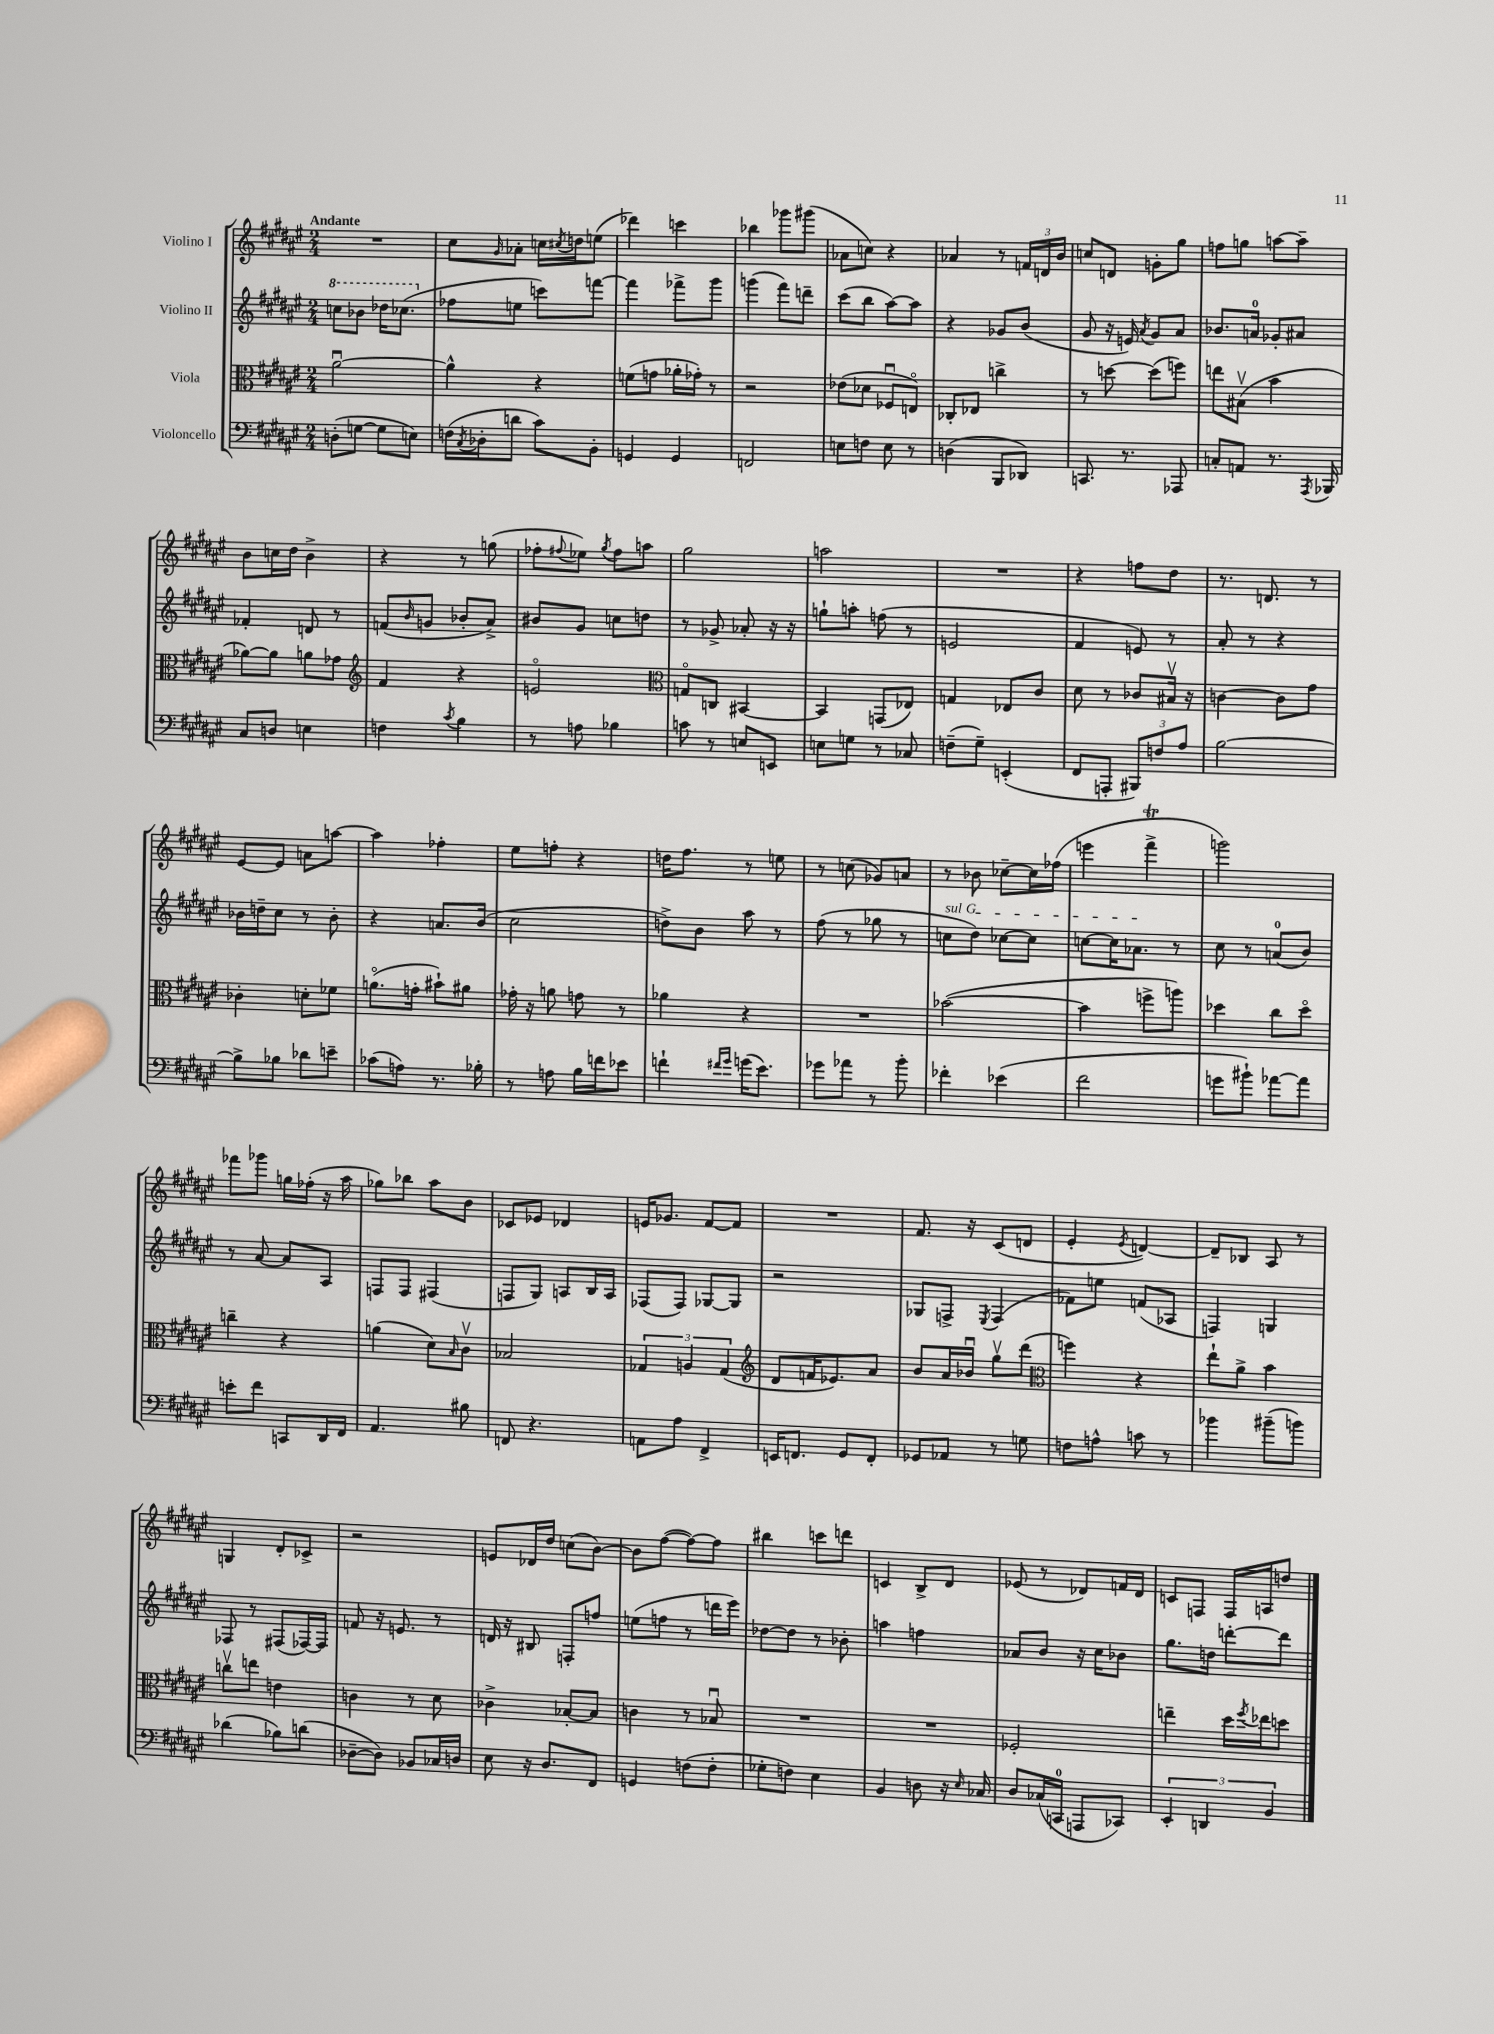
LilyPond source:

<<
\new StaffGroup <<
\new Staff = "s0" \with { instrumentName = "Violino I" } {
    \clef treble \key fis \major \numericTimeSignature \time 2/4 \tempo "Andante"
    R2 |
    cis''8 \grace { gis'16 } aes'8-. c''16 \acciaccatura { cis''8 } d''16 e''8( |
    des'''4) c'''4 |
    bes''4 ges'''8 gis'''8( |
    aes'8 c''8) r4 |
    aes'4 r8 \tuplet 3/2 { f'16 d'16 b'16 } |
    c''8 d'8 g'8-. gis''8 |
    f''8 g''8 a''8~ a''8-- |
    b'8 c''16 dis''16 b'4-> |
    r4 r8 g''8( |
    fes''8-. \appoggiatura { fis''8 } ees''8) \acciaccatura { gis''8 } fis''8 a''8 |
    gis''2 |
    a''2 |
    R2 |
    r4 f''8 dis''8 |
    r8. d'8. r8 |
    eis'8~ eis'8 a'8 a''8~ |
    a''4 fes''4-. |
    eis''8 f''8-. r4 |
    d''16 fis''8. r8 e''8 |
    r8 c''8( ges'8) a'8 |
    r8 bes'8 ces''8~-- ces''16 fes''16( |
    e'''4 fis'''4->\trill |
    g'''2) |
    fes'''8 ges'''8 g''16 fes''16-.( r16 ais''16 |
    ges''8) bes''8 ais''8 b'8 |
    ces'8 ees'8 des'4 |
    e'16 ges'8. fis'8~ fis'8 |
    R2 |
    fis'8. r16 cis'8( d'8 |
    eis'4-. \acciaccatura { eis'8 } d'4~) |
    d'8-- bes8 ais8 r8 |
    g4 dis'8-. ces'8-> |
    r2 |
    e'8 des'16 dis''16 c''8( b'8~) |
    b'8 fis''8~( fis''8~) fis''8 |
    bis''4 c'''8 d'''8 |
    c'4 b8-> dis'8 |
    ees'8( r8 des'8) f'16 des'16 |
    c'8 f8 f16 a16 d''8 \bar "|." |
}
\new Staff = "s1" \with { instrumentName = "Violino II" } {
    \clef treble \key fis \major \numericTimeSignature \time 2/4
    \ottava #1 c'''8 bes''8 des'''16 ces'''8.( \ottava #0 |
    fes''8 e''8 c'''8) f'''8~ |
    f'''4 fes'''8-> gis'''8 |
    g'''4( fis'''8) d'''8-- |
    cis'''8( b''8 ais''8~) ais''8 |
    r4 ges'8 b'8( |
    gis'8 r16 e'16) \acciaccatura { ais'8 } gis'8 ais'8 |
    bes'8. a'16-0 ges'8-. ais'8 |
    fes'4-. d'8 r8 |
    f'8( \grace { b'16 } g'8 bes'8-. ais'8->) |
    bis'8 gis'8 c''8 d''8 |
    r8 ges'8-> aes'8-. r16 r16 |
    g''8-! a''8-. f''8( r8 |
    e'2 |
    fis'4 e'8) r8 |
    ais'8-. r8 r4 |
    bes'16 d''16-- cis''8 r8 bes'8-. |
    r4 a'8. b'16( |
    cis''2 |
    d''8->) b'8 ais''8 r8 |
    fis''8( r8 ges''8 r8 |
    \once \override TextSpanner.bound-details.left.text = \markup { \italic "sul G" } c''8\startTextSpan dis''8) ces''8~ ces''8 |
    c''8~ c''16 aes'8.\stopTextSpan r8 |
    cis''8 r8 a'8-0( b'8) |
    r8 ais'8~ ais'8 ais8 |
    f8 f8 fis4( |
    f8 gis8) a8 b16 a16 |
    fes8( fes8) ges8~ ges8 |
    r2 |
    ges8 f8-> \acciaccatura { eis8 } f4( |
    fes'8) e''8 f'8( aes8 |
    f4) g4 |
    fes8 r8 fis8( fes16~) fes16 |
    f'8 r16 e'8. r8 |
    d'16 r16 bis8 f8-. f''8 |
    e''8( f''8 r8 d'''16 eis'''16) |
    des''8~ des''8 r8 bes'8-. |
    a''4 f''4 |
    aes'8 b'8 r16 cis''16 bes'8 |
    gis''8. d''16 d'''8~-. d'''8 \bar "|." |
}
\new Staff = "s2" \with { instrumentName = "Viola" } {
    \clef alto \key fis \major \numericTimeSignature \time 2/4
    ais'2~\downbow |
    ais'4-^ r4 |
    f'8( g'8 aes'16-. ges'16-.) r8 |
    r2 |
    ees'8( des'8 fes8\downbow e8\flageolet) |
    ces8-. ees8 c''4-> |
    r8 d''8~ d''8( f''8) |
    e''8 bis8\upbow( b'4 |
    aes'8~) aes'8 a'8 ges'8 |
    \clef treble fis'4 r4 |
    e'2\flageolet |
    \clef alto g8\flageolet c8 bis,4~ |
    bis,4 g,8( ees8) |
    g4 ees8 cis'8 |
    dis'8 r8 ces'8 bis16\upbow r16 |
    c'4~ c'8 gis'8 |
    ces'4-. d'8-. fes'8 |
    a'8.\flageolet( g'16-. bis'8-!) ais'8 |
    ges'16-. r16 a'8 g'8 r8 |
    aes'4 r4 |
    R2 |
    bes'2~( |
    bes'4 f''8-> a''8) |
    des''4 cis''8 des''8\flageolet |
    c''4-- r4 |
    a'4( dis'8) \grace { b16 } cis'8\upbow |
    bes2 |
    \tuplet 3/2 { ges4 a4 ges4( } |
    \clef treble dis'8 f'16 ees'8.) ais'8 |
    b'8 ais'16 bes'16\downbow gis''8\upbow dis'''8( |
    \clef alto f''4) r4 |
    eis''8-! ais'8-> b'4 |
    c''8\upbow e''8 e'4 |
    c'4 r8 dis'8 |
    ces'4-> bes8~-. bes8 |
    c'4 r8 bes8\downbow |
    R2 |
    R2 |
    fes2-. |
    e''4-- dis''16 \acciaccatura { fis''8 } ees''16 d''8 \bar "|." |
}
\new Staff = "s3" \with { instrumentName = "Violoncello" } {
    \clef bass \key fis \major \numericTimeSignature \time 2/4
    d8-.( g8~ g8 e8) |
    f16( \acciaccatura { cis8 } des16-. d'8 cis'8) b,8-. |
    g,4 g,4 |
    f,2 |
    e8 f8 e8 r8 |
    d4( b,,8 des,8) |
    c,8. r8. aes,,8 |
    c8-. a,8 r8. \acciaccatura { ais,,8 } bes,,16 |
    cis8 d8 e4 |
    f4 \acciaccatura { cis'8 } b4 |
    r8 a8 bes4 |
    c'8 r8 e8 e,8 |
    e8 g8 r8 ces8 |
    f8--( gis8--) e,4-.( |
    fis,8 a,,8-. \tuplet 3/2 { bis,,8) f8 ais8 } |
    b2~ |
    b8-> bes8 des'8 e'8-- |
    ces'8( a8) r8. bes16-. |
    r8 a8 b16 f'16 ees'8 |
    f'4-! \grace { fis'16 gis'16 } g'16( eis'8.) |
    ges'8 aes'8 r8 b'8-. |
    fes'4-. ees'4( |
    fis'2 |
    g'8 bis'8-!) aes'8~ aes'8 |
    e'8-. fis'8 c,8 dis,16 fis,16 |
    ais,4. bis8 |
    f,8 r4. |
    a,8 ais8 fis,4-> |
    e,16 f,8. gis,8 f,8-. |
    ges,8 aes,8 r8 g8 |
    f8 a8-^ c'8 r8 |
    bes'4 bis'8--( b'8) |
    des'4( bes8) d'8( |
    des8~-- des8) bes,8 ces16 d16 |
    eis8 r16 dis8. fis,8 |
    g,4 f8( f8-. |
    ges8-. f8) eis4 |
    b,4 d8 r16 \grace { eis16 } ces16 |
    dis8 ces16( c,16-0 a,,8 ces,8) |
    \tuplet 3/2 { eis,4-. d,4 b,4 } \bar "|." |
}
>>
>>
\layout { \context { \Score \remove "Bar_number_engraver" } }
